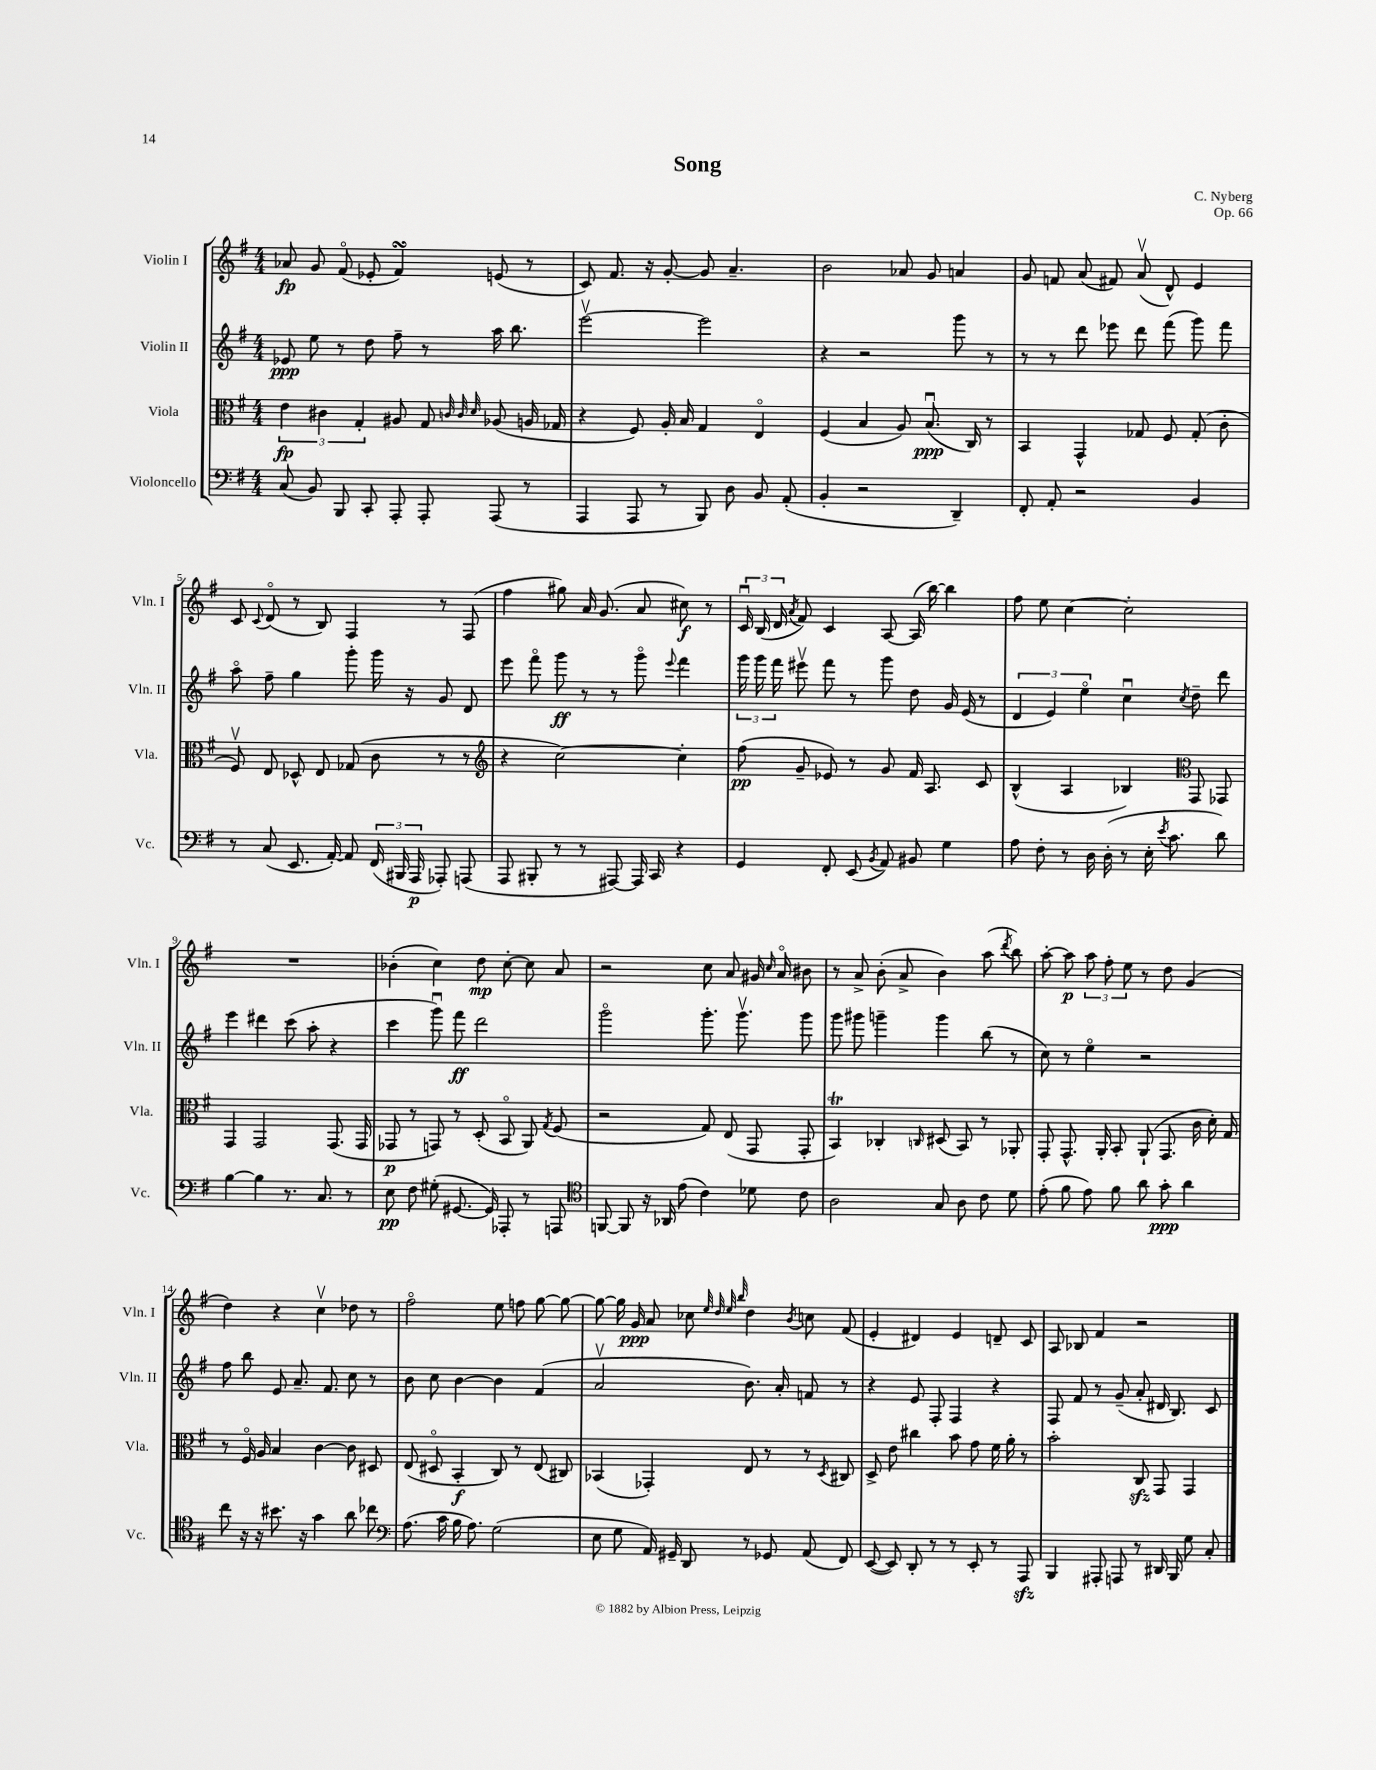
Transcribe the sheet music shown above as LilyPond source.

\header { title = "Song" composer = "C. Nyberg" opus = "Op. 66" }
<<
\new StaffGroup <<
\new Staff = "s0" \with { instrumentName = "Violin I" shortInstrumentName = "Vln. I" } {
    \clef treble \key g \major \numericTimeSignature \time 4/4
    \autoBeamOff aes'8\fp g'8 fis'8\flageolet( ees'8-. fis'4\turn) e'8( r8 |
    c'8) fis'8. r16 g'8~-. g'8 a'4.-- |
    b'2 aes'8 g'8 a'4 |
    g'8 f'8 a'8( fis'8) a'8\upbow( d'8-^) e'4 |
    c'8 \appoggiatura { c'8 } d'8\flageolet( r8 b8) fis4 r8 fis8( |
    fis''4 gis''8) a'16 g'8.( a'8 cis''8\f) r8 |
    \tuplet 3/2 { c'16\downbow b16( d'16 } \acciaccatura { a'8 } fis'8) c'4 a8~ a16( b''16~) b''4 |
    fis''8 e''8 c''4~ c''2-. |
    R1 |
    bes'4-.( c''4) d''8\mp c''8~-. c''8 a'8 |
    r2 c''8 a'8 gis'16 \grace { c''16 } a'16\flageolet bis'8 |
    r8 a'8-> b'8-.( a'8-> b'4) a''8( \acciaccatura { d'''8 } b''8) |
    a''8~-. a''8\p \tuplet 3/2 { a''8 fis''8-. e''8 } r8 d''8 g'4( |
    d''4) r4 c''4\upbow des''8 r8 |
    fis''2\flageolet e''8 f''8 g''8~ g''8~ |
    g''8~ g''16 g'16\ppp a'8 ces''8 \grace { e''32 d''32 e''32 b''32 } d''4 \acciaccatura { b'8 } c''8 fis'8( |
    e'4-. dis'4) e'4 d'8-- c'8 |
    a8 bes8 fis'4 r2 \bar "|." |
}
\new Staff = "s1" \with { instrumentName = "Violin II" shortInstrumentName = "Vln. II" } {
    \clef treble \key g \major \numericTimeSignature \time 4/4
    \autoBeamOff ees'8\ppp e''8 r8 d''8 fis''8-- r8 a''16 b''8. |
    e'''2~\upbow e'''2 |
    r4 r2 g'''8 r8 |
    r8 r8 d'''8 ees'''8 d'''8 fis'''8( g'''8) fis'''8 |
    a''8\flageolet fis''8-- g''4 g'''8-. g'''16 r16 g'8 d'8 |
    e'''8 fis'''8\flageolet g'''8\ff r8 r8 g'''8\flageolet \appoggiatura { e'''8 } fis'''4 |
    \tuplet 3/2 { g'''16 g'''16 fis'''16 } eis'''8\upbow fis'''8 r8 g'''8 d''8 g'16 e'16( r8 |
    \tuplet 3/2 { d'4 e'4) e''4\flageolet } c''4\downbow \acciaccatura { c''8 } d''8-- d'''8 |
    e'''4 dis'''4 c'''8( a''8-. r4 |
    c'''4 g'''8\downbow) fis'''8\ff d'''2 |
    g'''2\flageolet g'''8.-. g'''8.\upbow g'''8 |
    g'''8 gis'''8 g'''4-- g'''4 b''8( r8 |
    c''8) r8 e''4\flageolet r2 |
    fis''8 b''8 e'8 a'8.-- fis'8. c''8 r8 |
    b'8 c''8 b'4~ b'4 fis'4( |
    a'2\upbow b'8.) a'16-. f'8 r8 |
    r4 e'8 fis8-. fis4 r4 |
    fis8 fis'8 r8 g'8--( a'8-. dis'16 b8.) c'8 \bar "|." |
}
\new Staff = "s2" \with { instrumentName = "Viola" shortInstrumentName = "Vla." } {
    \clef alto \key g \major \numericTimeSignature \time 4/4
    \autoBeamOff \tuplet 3/2 { e'4\fp cis'4 g4-. } ais8 g8 \grace { c'32 c'32 d'32 } aes8( a16 ges16 |
    r4 fis8) a16-. b16 g4 e4\flageolet |
    fis4( b4 a8) b8.\downbow\ppp( c16) r8 |
    b,4 g,4-^ ges8 fis8 ges8-.( c'8-. |
    fis8\upbow) e8 des8-^ e8 ges8( c'8 r8 r8 |
    \clef treble r4 c''2~) c''4-. |
    fis''8\pp( g'8-- ees'8) r8 g'8 fis'16 a8. c'8 |
    b4-^( a4 bes4) \clef alto g,8 ges,8 |
    g,4 g,2 g,8.( g,16 |
    ges,8\p r8 g,8) r8 d8-.( b,8\flageolet a,8) \acciaccatura { g8 } fis8( |
    r2 g8) e8( g,8 g,8-. |
    b,4\trill) ces4-. \grace { c16 } dis8( b,8) r8 aes,8-. |
    g,8-. g,8.-^ a,16-. b,8-. a,8-!( g,8. c'16 d'16-.) g16 |
    r8 fis16\flageolet a16 b4 c'4~ c'8 dis8 |
    e8( dis8\flageolet b,4-.\f c8) r8 e8( cis8) |
    bes,4( ges,4-.) e8 r8 r8 \acciaccatura { d8 } cis8 |
    d8-> e'8 cis''4 b'8 g'8 fis'16 a'16-. r8 |
    b'2-. c8\sfz g,8 g,4 \bar "|." |
}
\new Staff = "s3" \with { instrumentName = "Violoncello" shortInstrumentName = "Vc." } {
    \clef bass \key g \major \numericTimeSignature \time 4/4
    \autoBeamOff c8( b,8) b,,8 c,8-. a,,8-. a,,8-. a,,8( r8 |
    a,,4 a,,8 r8 b,,8) d8 b,8 a,8-.( |
    b,4-. r2 d,4--) |
    fis,8-. a,8-. r2 b,4 |
    r8 c8( e,8. a,16~-.) a,8 \tuplet 3/2 { fis,16( bis,,16 a,,16\p } aes,,8-.) a,,8( |
    a,,8 bis,,8-. r8 r8 ais,,8~) ais,,16 c,16 r4 |
    g,4 fis,8-. e,8( \acciaccatura { b,8 } a,8) bis,8 g4 |
    a8 fis8-. r8 d16 d16-.( r8 e16-. \acciaccatura { e'8 } c'8. d'8) |
    b4~ b4 r8. c8. r8 |
    e8\pp fis8 gis8-.( gis,8.~ gis,16) aes,,8-. r8 a,,8 |
    \clef tenor f,8~ f,8 r16 aes,16 e'8( c'4) des'8 c'8 |
    a2 g8 a8 c'8 d'8 |
    e'8-.( fis'8 e'8) fis'8 a'8 g'8-.\ppp a'4 |
    c''8 r16 r16 bis'8. r16 g'4 a'8 ces''8 |
    \clef bass a8.( c'16 b16 a8.) g2( |
    e8 g8 a,16) gis,16-- d,8 r8 ges,8 a,8( fis,8) |
    e,8~( e,8) d,8-. r8 r8 e,8-. r8 a,,8\sfz |
    b,,4 ais,,8-. a,,8 r8 dis,16 b,,16 g8 c8-. \bar "|." |
}
>>
>>
